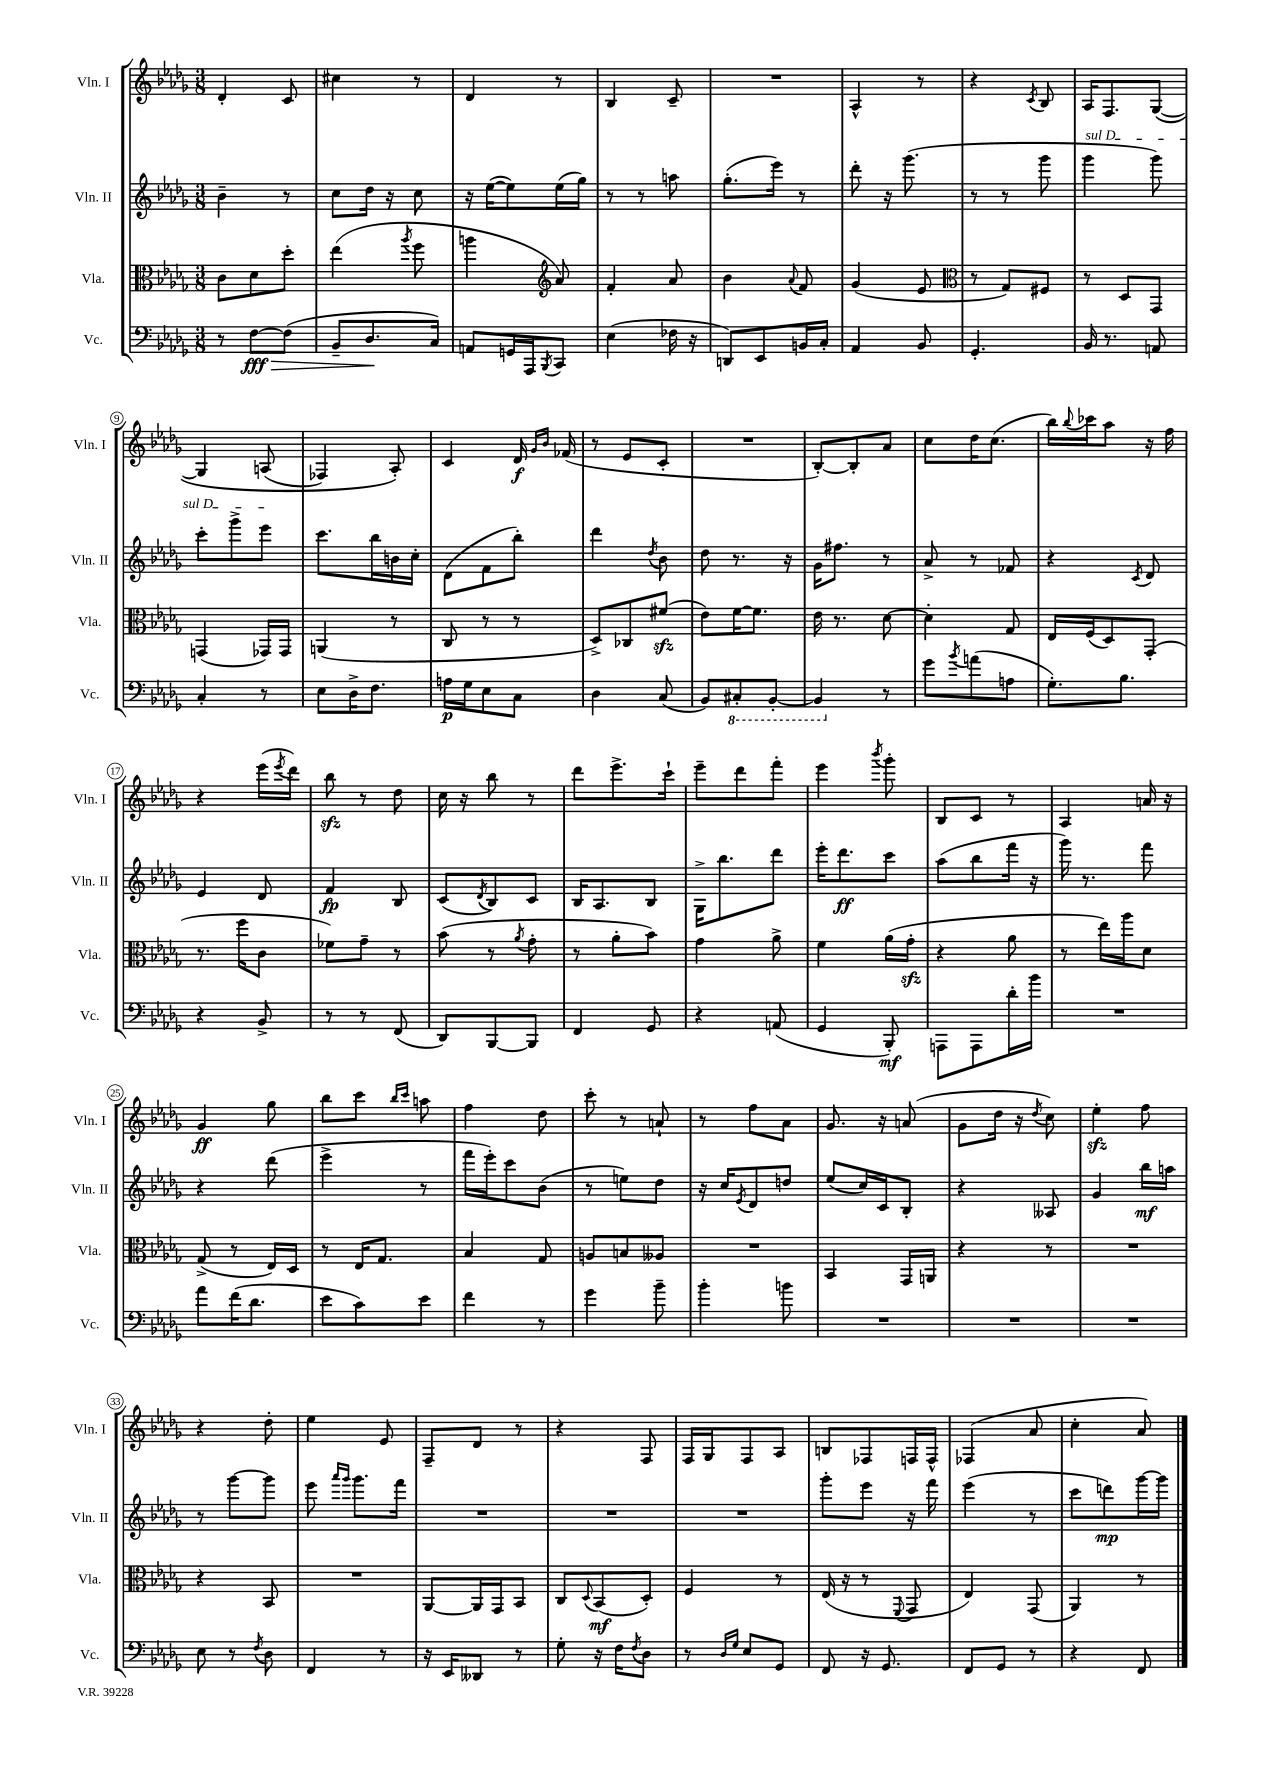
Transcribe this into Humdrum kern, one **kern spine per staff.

**kern	**kern	**kern	**kern
*staff4	*staff3	*staff2	*staff1
*clefF4	*clefC3	*clefG2	*clefG2
*k[b-e-a-d-g-]	*k[b-e-a-d-g-]	*k[b-e-a-d-g-]	*k[b-e-a-d-g-]
*M3/8	*M3/8	*M3/8	*M3/8
8r	8c\L	4b-~\	4d-'/
[8F\L	8d-\	.	.
(8F\]J	8dd-'\J	8r	8c/
=	=	=	=
8BB-~/L	(4ee-\	8cc\L	4cc#\
8.D-/	.	16dd-\Jk	.
.	.	16r	.
.	8qaa-/	.	.
.	8ff\	8cc\	8r
16C/Jk)	.	.	.
=	=	=	=
8AA/L	4aa\	16r	4d-/
.	.	([16ee-\LK	.
16GG/L	.	8ee-\])	.
16AAA-/J	.	.	.
*	*clefG2	*	*
8qBBB-/	.	.	.
8CC/J	8a-/)	(16ee-\L	8r
.	.	16gg-\JJ)	.
=	=	=	=
(4E-\	4f'/	8r	4B-/
.	.	8r	.
16F-\	8a-/	8aa\	8c~/
16r	.	.	.
=	=	=	=
8DD/L)	4b-\	(8.gg-'\L	4.r
8EE-/	.	.	.
.	.	16eee-\Jk)	.
.	8qqa-/	.	.
16BB/L	8f/	8r	.
16C'/JJ	.	.	.
=	=	=	=
4AA-/	(4g-/	8ddd-'\	4A-^^/
.	.	16r	.
.	.	(8.ggg-\	.
8BB-/	8e-/	.	8r
=	=	=	=
*	*clefC3	*	*
4.GG-'/	8r	8r	4r
.	8G-/L)	8r	.
.	.	.	8qc/
.	8F#/J	8ggg-\	8B-/
=	=	=	=
16BB-/	8r	4ggg-\	16A-/LK
8.r	.	.	8.F/
.	8D-/L	.	.
8AA/	8GG-/J	8ggg-\)	&([8G-/J
=	=	=	=
4C'/	(4GG/	8ccc'\L	4G-/]
.	.	8ggg-^\	.
8r	16GG-/LL)	8eee-\J	(8A/
.	16GG-/JJ	.	.
=	=	=	=
8E-\L	(4AA/	8.ccc\L	4F-/)
16D-^\K	.	.	.
8.F\J	.	16bb-\L	.
.	8r	16b\	8A-'/&)
.	.	16cc'\JJ	.
=	=	=	=
16A\LL	8C/	(8d-\L	4c/
16G-\J	.	.	.
8E-\	8r	8f\	.
8C\J	8r	8bb-'\J)	16d-/
.	.	.	16qqg-/LL
.	.	.	16qqb-/JJ
.	.	.	(16f-/
=	=	=	=
4D-\	8D-^/L)	4ddd-\	8r
.	8C-/	.	8e-/L
.	.	8qdd-/	.
(8C/	(8f#/J	8b-\	8c'/J
=	=	=	=
8BB-/L)	8e-\L)	8dd-\	4.r
8CC#'/	[16f\K	8.r	.
.	8.f\]J	.	.
[8BBB-'/J	.	.	.
.	.	16r	.
=	=	=	=
4BBB-/]	16e-\	16g-\LK	[8B-'/L)
.	8.r	8.ff#\J	.
.	.	.	8B-'/]
8r	[8d-\	8r	8a-/J
=	=	=	=
8g-\L	4d-'\]	8a-^/	8cc\L
8qb-/	.	.	.
(8a\	.	8r	16dd-\K
.	.	.	(8.cc\J
8A\J	8G-/	8f-/	.
=	=	=	=
8.G-'\L)	16E-/LL	4r	16bb-\LL)
.	.	.	8qqbb-/
.	(16F/J	.	16ccc-\J
.	8D-/)	.	8aa-\J
8.B-\J	.	.	.
.	.	8qc/	.
.	(8GG-'/J	8d-/	16r
.	.	.	16ff\
=	=	=	=
4r	8.r	4e-/	4r
.	16ff\LK	.	.
8BB-^/	8c\J	8d-/	(16eee-\LL
.	.	.	8qeee-/
.	.	.	16ddd-\JJ)
=	=	=	=
8r	8f-\L)	4f/	8bb-\
8r	8g-~\J	.	8r
(8FF/	8r	8B-/	8dd-\
=	=	=	=
8DD-/L)	(8b-\	(8c/L	16cc\
.	.	.	16r
.	.	8qd-/	.
[8BBB-/	8r	8B-/)	8bb-\
.	8qa-/	.	.
8BBB-/]J	8g-'\	8c/J	8r
=	=	=	=
4FF/	8r	16B-/LK	8ddd-\L
.	.	8.A-/	.
.	8a-'\L	.	8.eee-^\
8GG-/	8b-\J)	8B-/J	.
.	.	.	16ccc`\Jk
=	=	=	=
4r	4g-\	16G-^\LK	8eee-~\L
.	.	8.bb-\	.
.	.	.	8ddd-\
(8AA/	8a-^\	8ddd-\J	8fff'\J
=	=	=	=
4GG-/	4f\	16eee-'\LK	4eee-\
.	.	8.ddd-\	.
.	.	.	8qbbb-/
8BBB-'/)	(16a-\LL	8ccc\J	8ggg-'\
.	16g-'\JJ	.	.
=	=	=	=
8AAA\L	4r	(8aa-\L	8B-/L
8AAA\	.	8bb-\	8c/J
16d-'\L	8a-\	16fff\Jk	8r
16b-\JJ	.	16r	.
=	=	=	=
4.r	8r	16ggg-\)	4A-/
.	.	8.r	.
.	16ee-\LL)	.	.
.	16aa-\J	.	.
.	8d-\J	8fff\	16a/
.	.	.	16r
=	=	=	=
8a-\L	(8G-^/	4r	4g-/
(16f\K	8r	.	.
8.d-\J	.	.	.
.	16E-/LL)	(8ddd-\	8gg-\
.	16D-/JJ	.	.
=	=	=	=
8e-\L	8r	4eee-^\	8bb-\L
8c\)	16E-/LK	.	8ccc\J
.	8.G-/J	.	.
.	.	.	16qqbb-/LL
.	.	.	16qqccc/JJ
8e-\J	.	8r	8aa\
=	=	=	=
4f\	4B-/	16fff\LL	4ff\
.	.	16eee-'\J)	.
.	.	8ccc\	.
8r	8G-/	(8b-\J	8dd-\
=	=	=	=
4g-\	8A/L	8r	8ccc'\
.	8B/	8ee\L)	8r
8b-~\	8A--/J	8dd-\J	8a`/
=	=	=	=
4b-'\	4.r	16r	8r
.	.	16cc/LK	.
.	.	8qe-/	.
.	.	8d-/	8ff\L
8b\	.	8dd/J	8a-\J
=	=	=	=
4.r	4BB-/	(8ee-/L	8.g-/
.	.	16cc/L)	.
.	.	16c/J	16r
.	16GG-/LL	8B-'/J	(8a/
.	16AA/JJ	.	.
=	=	=	=
4.r	4r	4r	8g-\L
.	.	.	16dd-\Jk
.	.	.	16r
.	.	.	8qdd-/
.	8r	8A--/	8cc\)
=	=	=	=
4.r	4.r	4g-/	4ee-'\
.	.	16bb-\LL	8ff\
.	.	16aa\JJ	.
=	=	=	=
8E-\	4r	8r	4r
8r	.	[8ggg-\L	.
8qF/	.	.	.
8D-\	8BB-/	8ggg-\]J	8dd-'\
=	=	=	=
4FF/	4.r	8eee-\	4ee-\
.	.	16qqaaa-/LL	.
.	.	16qqggg-/JJ	.
.	.	8.ggg-\L	.
8r	.	.	8e-/
.	.	16fff\Jk	.
=	=	=	=
16r	[8AA-/L	4.r	8F~/L
16EE-/LK	.	.	.
8DD--/J	16AA-/]L	.	8d-/J
.	16GG-/J	.	.
8r	8BB-/J	.	8r
=	=	=	=
8G-'\	8C/L	4.r	4r
.	8qqD-/	.	.
16r	(8BB-/	.	.
16F\LK	.	.	.
8qF/	.	.	.
8D-\J	8D-'/J)	.	8F/
=	=	=	=
8r	4F/	4.r	16F/LL
.	.	.	16G-/J
16qqD-/LL	.	.	.
16qqG-/JJ	.	.	.
8E-/L	.	.	8F/
8GG-/J	8r	.	8A-/J
=	=	=	=
8FF/	(16E-/	8ggg-'\L	8B/L
.	16r	.	.
16r	8r	8eee-\J	8F-/
8.GG-/	.	.	.
.	8qqFF/	.	.
.	8GG-/	16r	16F/L
.	.	16fff\	16F^^/JJ
=	=	=	=
8FF/L	4E-/)	(4eee-\	(4F-/
8GG-/J	.	.	.
8r	(8GG-/	8r	8a-/
=	=	=	=
4r	4AA-/)	8ccc\L	4cc'\
.	.	8ddd\)	.
8FF/	8r	[16ggg-\L	8a-/)
.	.	16ggg-\]JJ	.
==	==	==	==
*-	*-	*-	*-
